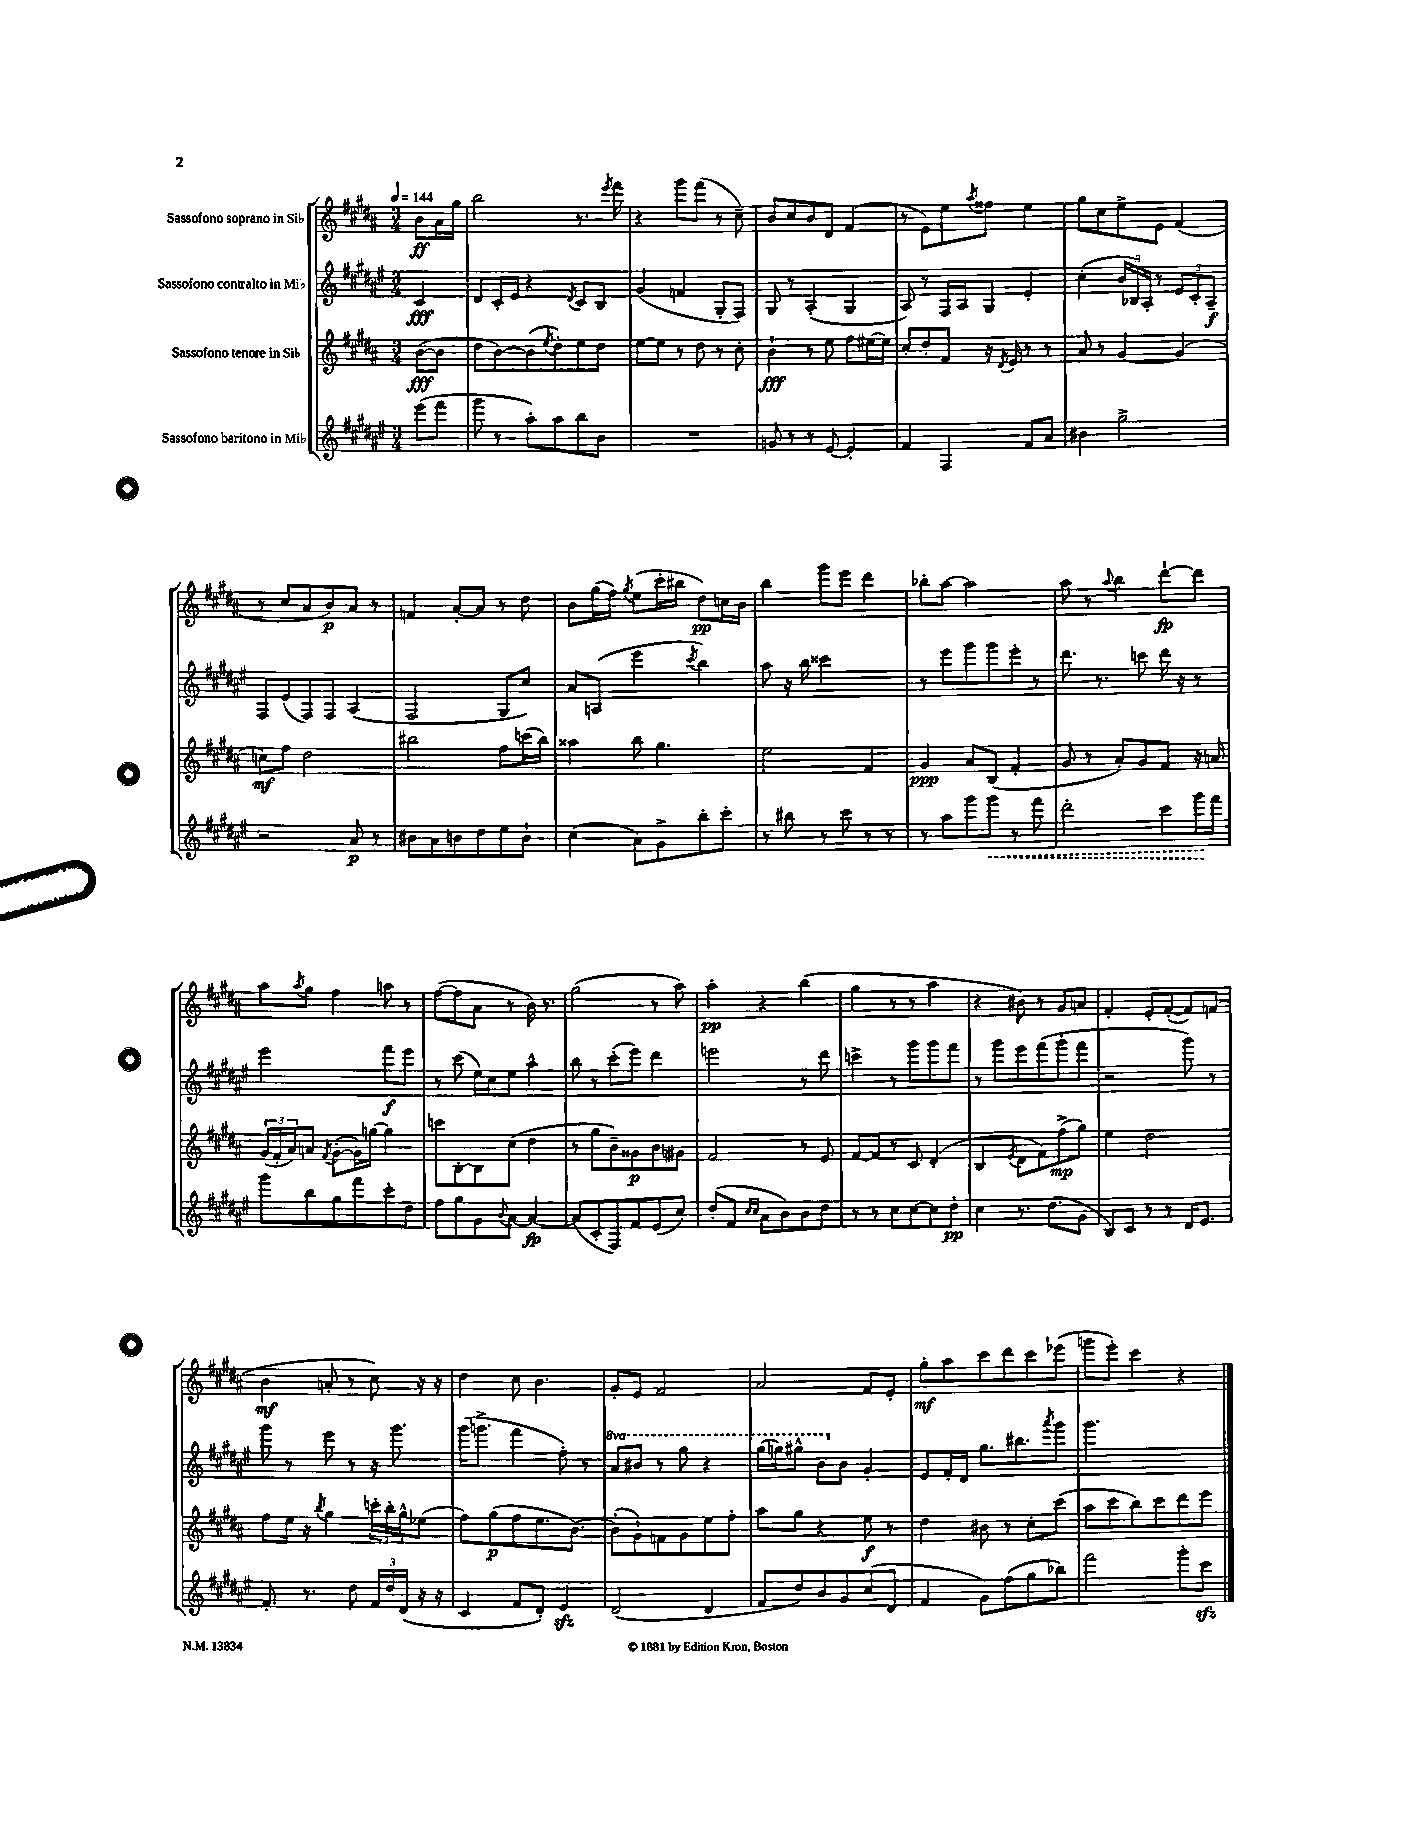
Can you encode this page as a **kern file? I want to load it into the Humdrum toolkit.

**kern	**kern	**kern	**kern
*staff4	*staff3	*staff2	*staff1
*clefG2	*clefG2	*clefG2	*clefG2
*k[f#c#g#d#a#e#]	*k[f#c#g#d#a#]	*k[f#c#g#d#a#e#]	*k[f#c#g#d#a#]
*M3/4	*M3/4	*M3/4	*M3/4
*MM144	*MM144	*MM144	*MM144
(8eee#\L	([8b\L	4c#/	8b\L
8fff#\J	8b\]J	.	16a#\L
.	.	.	16gg#\JJ
=	=	=	=
8ggg#\	8dd#\L	8d#/L	2bb\
8r	[8b\)	16c#'/L	.
.	.	16e#/JJ	.
8aa#'\L)	(8b\]	4r	.
.	8qee/	.	.
8aa#\	8dd#'\)	.	.
.	.	8qd#/	.
8bb\	8ee\	8c#/L	8.r
8b\J	8dd#\J	8B/J	.
.	.	.	8qeee/
.	.	.	16fff#\
=	=	=	=
2.r	[8ee\L	(4g#/	4r
.	8ee\]J	.	.
.	8r	4f/	8ggg#\L
.	8dd#\	.	(8fff#\J
.	8r	8G#'/L	8r
.	8cc#'\	8F#/J)	8cc#~\)
=	=	=	=
8g/	4b`\	8G#/	8b/L
8r	.	8r	8cc#/
8r	8r	(4A#'/	8b/
[8e#/	8ee\	.	8d#/J
4e#'/]	8ff#\L	4G#/	(4f#/
.	[16ee#\L	.	.
.	16ee#\]JJ	.	.
=	=	=	=
4f#/	8cc#'/L	8A#/)	8r
.	8dd#'/	8r	8e\L)
4F#/	8f#/J	16F#/LL	8ee\
.	.	16A#/J	.
.	.	.	8qaa#/
.	16r	8G#/J	8ff##\J
.	8qd#/	.	.
.	16e/	.	.
8f#/L	8r	4e#'/	4ee\
8a#/J	8r	.	.
=	=	=	=
4b#\	8a#/	(4cc#'\	8gg#\L
.	8r	.	8cc#\
2gg#^\	[4g#/	24b/LL	8ee^\
.	.	24B-/)	.
.	.	24A#'/JJ	.
.	.	8r	8e\J
.	(4g#/]	12e#/L	(4f#/
.	.	12c#'/	.
.	.	12A#~/J	.
=	=	=	=
2r	8cc\L)	8F#/L	8r
.	8ff#\J	(8e#/	8cc#/L
.	2dd#\	8F#/)	8a#/
.	.	8F#/J	8b/)
8a#/	.	(4A#/	8a#/J
8r	.	.	8r
=	=	=	=
8b#\L	2bb#\	2F#/	4f/
8a#\	.	.	.
8b\	.	.	[8a#'/L
8dd#\	.	.	8a#/]J
8ee#\	8ff#\L	8G#/L	8r
8b`\J	(16ccc\L	8cc#/J)	8dd#\
.	16bb#\JJ)	.	.
=	=	=	=
(4cc#\	4aa##\	8a#/L	8b\L
.	.	(8A/J	(16gg#\L
.	.	.	16ff#\JJ)
.	.	.	8qgg#/
8a#\L)	8bb\	4eee#\	(8ee\L
8g#^\	4.gg#\	.	16ccc#'\L
.	.	.	16bb#\JJ
.	.	8qccc#/	.
8bb'\	.	4bb\)	8dd#\L)
8ccc#'\J	.	.	16cc\L
.	.	.	16b\JJ
=	=	=	=
8r	2ee\	8aa#\	4bb\
8bb#\	.	16r	.
.	.	16bb\	.
8r	.	2ccc##\	8ggg#\L
8ccc#\	.	.	8eee\J
8r	4f#/	.	4ddd#\
8r	.	.	.
=	=	=	=
8r	4g#/	8r	8bb-'\L
8aa#\L	.	8eee#\L	[8aa#\J
8ggg#\	8a#/L	8ggg#\	2aa#\]
8ggg#\J	(8B/J	8ggg#\	.
8r	4f#'/	8eee#'\J	.
8fff#\	.	8r	.
=	=	=	=
2ddd#'\	8g#/	8.ddd#\	8aa#\
.	8r	.	8r
.	.	8.r	.
.	.	.	8qqaa#/
.	8a#'/L)	.	4bb\
.	8g#/	8ccc\	.
8ccc#\L	8f#/J	16ddd#\	[8ddd#`\L
.	.	16r	.
16ggg#\L	16r	8r	8ddd#\]J
16fff#\JJ	16a/	.	.
=	=	=	=
8ggg#\L	(24g#/LL	2eee#\	8aa#\L
.	24f#'/	.	.
.	24a#/J)	.	.
.	.	.	8qaa#/
8bb\	8a/J	.	8gg#\J
.	8qf#/	.	.
8gg#\	([8g#'\L	.	4ff#\
8fff#\	16g#\]L)	.	.
.	[16gg\JJ	.	.
8ccc#'\	4gg\]	8fff#\L	8aa\
8dd#\J	.	8eee#\J	8r
=	=	=	=
8ff#\L	8ccc\L	8r	([8ff#\L
8gg#\	[8B'\	(8ccc#\	8ff#\]
8g#\	8B\]	16ee#\LL)	8a#\J
.	.	16cc#\J	.
8qqb/	.	.	.
[8a#\J	(8cc#\J	8ee#\J	8r
4a#/_	4dd#\	4aa#^^\	16b\)
.	.	.	8.r
=	=	=	=
(8a#/]L	8r	8bb\	(2gg#\
8c#'/	8gg#\L	8r	.
8F#/)	8b~\)	(8ccc#'\L	.
8f#/	8g##\	8eee#\J)	.
(8e#/	8b\	4ddd#\	8r
8cc#/J)	8g#\J	.	8aa#\)
=	=	=	=
(8dd#'/L	2f#/	2eee\	4aa#'\
8f#/J	.	.	.
16qqcc#/LL	.	.	.
16qqcc#/JJ	.	.	.
8a#\L	.	.	4r
8b\)	.	.	.
8b\	8r	8r	(4bb\
8dd#\J	8e/	8ddd#\	.
=	=	=	=
8r	[8f#/L	4ccc^\	4gg#\
8r	8f#/]J	.	.
8cc#\L	8r	8r	8r
[8cc#\	8c#/	8ggg#\L	8r
8cc#\]	(4d#'/	8ggg#\	4aa#\
8dd#'\J	.	8fff#\J	.
=	=	=	=
4cc#\	4B/	8r	4r
.	.	8ggg#\L	.
.	8qe/	.	.
8.r	8d#\L	8eee#\	8b#\)
.	8f#\)	(8fff#\	8r
(8.dd#\L	.	.	.
.	(8ff#^\	8ggg#'\	8g#/L
8g#\J	8gg#\J)	8fff#\J	8a/J
=	=	=	=
8B/L)	4ee\	2r	4f#'/
8c#/J	.	.	.
8r	2dd#\	.	8e'/L
8r	.	.	([8f#'/
16d#/LK	.	8ggg#\)	8f#/])
8.e#/J	.	.	.
.	.	8r	(8f/J
=	=	=	=
8.f#'/	8ff#\L	8ggg#\	4b\
.	16ee\Jk	8r	.
8.r	16r	.	.
.	8qbb/	.	.
.	4gg#\	8eee#\	8a'/
8dd#\	.	8r	8r
24f#/LL	24ccc'\LL	16r	8cc#\)
24dd#/	24bb'\	.	.
.	.	8.ggg#\	.
(24d#/JJ	24gg#^^\J	.	.
16r	(8ee-\J	.	16r
16r	.	.	16r
=	=	=	=
4c#/	8ff#\L)	(16ggg#\LK	4dd#\
.	.	8.ggg^\J	.
.	(8gg#\	.	.
8f#/L	8ff#\	4fff#\	8cc#\
8d#'/J)	8.ee\	.	4.b\
4e#/	.	8ff#'\)	.
.	[8.b\J)	.	.
.	.	8r	.
=	=	=	=
(2d#/	(8b'\]L	8aa#/L	8g#'/L
.	8g#`\)	8bb#/J	8e/J
.	8f\	8r	2f#/
.	8g#\	8ggg#\	.
4d#/	8ee\	4r	.
.	8ff#'\J	.	.
=	=	=	=
8f#/L	8aa#\L	(16ggg#\LL	2a#/
.	.	16ggg\J)	.
8dd#/)	8gg#\J	8ggg#^^\J	.
8b/	4r	8bb\L	.
8g#/	.	8b\J	.
(8cc#/	8ee\	4g#'/	8f#/L
8d#/J	8r	.	8e'/J
=	=	=	=
4f#/	4dd#\	8e#/L	8gg#'\L
.	.	16f#'/L	8aa#\
.	.	16d#/JJ	.
8g#\L)	8b#\	8.gg#\L	8ccc#\
(8ff#\	8r	.	8ddd#\
.	.	8.bb#\	.
8gg#\	8cc#'\L	.	8ccc#\
.	.	8qaaa#/	.
8bb-\J)	(8ccc#\J	8ggg#\J	(8eee-\J
=	=	=	=
2fff#\	8aa#\L	2.ggg#\	8ggg\L
.	8ccc#\	.	8eee'\J)
.	8bb\)	.	4ccc#\
.	8ccc#\	.	.
8ggg#'\L	8ddd#\	.	4r
8ccc#\J	8eee\J	.	.
==	==	==	==
*-	*-	*-	*-
